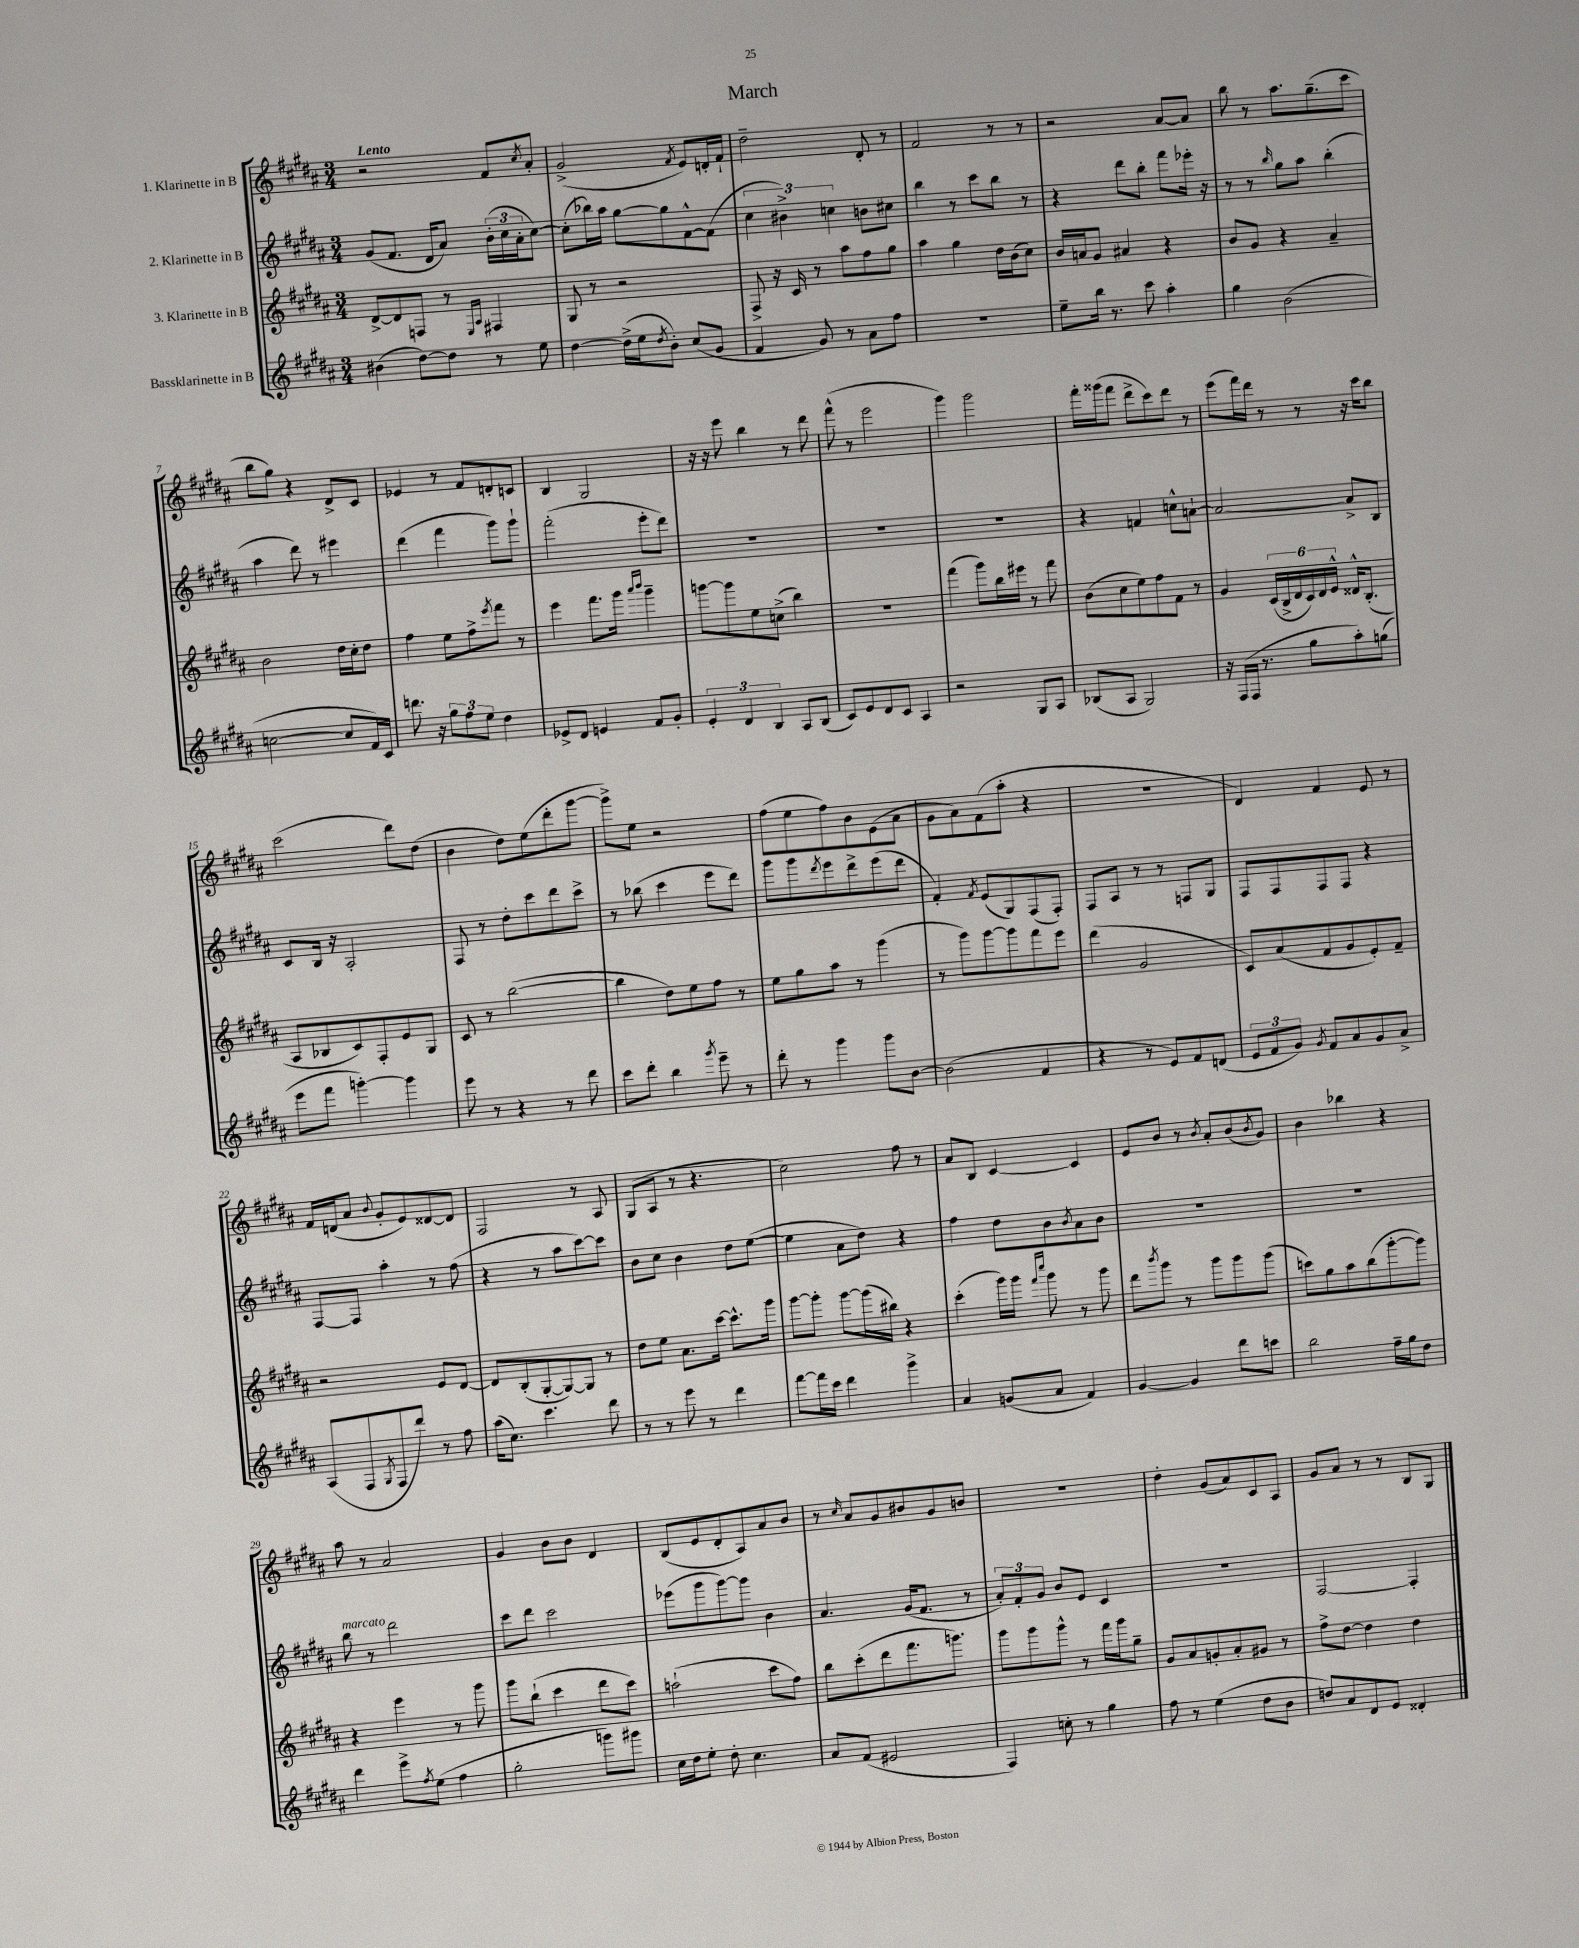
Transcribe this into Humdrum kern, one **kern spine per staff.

**kern	**kern	**kern	**kern
*staff4	*staff3	*staff2	*staff1
*clefG2	*clefG2	*clefG2	*clefG2
*k[f#c#g#d#a#]	*k[f#c#g#d#a#]	*k[f#c#g#d#a#]	*k[f#c#g#d#a#]
*M3/4	*M3/4	*M3/4	*M3/4
(4b#	[8d#^	(8g#	2r
.	8d#]	8.f#	.
[8dd#)	8F	.	.
.	.	16d#	.
8dd#]	8r	8a#)	.
.	16qqE	.	.
.	16qqA#	.	.
8r	4F#	(24b'	8f#
.	.	24cc#	.
.	.	24a#'	.
.	.	.	8qcc#
8ee	.	[8cc#)	8a#'
=	=	=	=
[4dd#	8G#	(8cc#']	(2g#^
.	8r	16bb-)	.
.	.	16aa#	.
(16dd#^]	2r	[8gg#	.
16ee	.	.	.
8qdd#	.	.	.
8b')	.	8gg#]	.
.	.	.	8qf#
(8cc#	.	[8f#^^	8e)
8g#	.	(8f#]	16d'
.	.	.	16f#`
=	=	=	=
4f#	8F#^	6cc#	2dd#~
.	16r	.	.
.	.	6b#^)	.
.	16c#	.	.
8g#)	8r	.	.
.	.	6cc	.
8r	8aa#	.	.
8a#	8ff#	8b	8d#'
8ff#	8gg#	8cc#	8r
=	=	=	=
2.r	4aa#	4bb	2f#
.	4gg#	8r	.
.	.	8ccc#	.
.	16dd#	8bb	8r
.	(16b	.	.
.	8cc#)	8r	8r
=	=	=	=
8ee~	16b	4r	2r
.	16a	.	.
16bb	8g#	.	.
8.r	.	.	.
.	4a#	8ddd#	.
8ccc#	.	8bb'	.
4aa#'	4r	8fff#	[8a#
.	.	16eee-'	8a#]
.	.	16r	.
=	=	=	=
4gg#	8b	8r	8bb
.	8g#	8r	8r
.	.	16qqbb	.
(2b	4r	8gg#	8.aa#
.	.	8aa#	.
.	.	.	(8.gg#~
.	4a#~	(4bb'	.
.	.	.	8ccc#
=	=	=	=
[2cc	2b	4aa#	8bb
.	.	.	8gg#)
.	.	8ddd#)	4r
.	.	8r	.
8cc]	16dd#	4eee#	8d#^
.	16cc#'	.	.
16f#)	8dd#	.	8c#
16c#	.	.	.
=	=	=	=
8.ddd	4ff#	(4ddd#	4e-
16r	.	.	.
12gg#	8ee	4fff#	8r
12ff#	.	.	.
.	8ff#^	.	8f#
12ee	.	.	.
.	8qeee	.	.
4dd#	8fff#	8ggg#)	8d'
.	8r	8ggg#`	8c
=	=	=	=
8e-^	4eee	(2fff#'	4B
8d#	.	.	.
4e	8.fff#	.	2G#
.	16ggg#	.	.
.	16qqaaa#	.	.
.	16qqbbb	.	.
8f#	4ggg#~	8eee'	.
8g#'	.	8ddd#)	.
=	=	=	=
6e'	[8ggg	2.r	16r
.	.	.	16r
.	8ggg]	.	8eee
6d#	.	.	.
.	8ee	.	4bb
6B	.	.	.
.	(8cc^	.	.
8A#	4bb)	.	8r
(8B	.	.	8ddd#
=	=	=	=
8c#)	2.r	2.r	(8fff#^^
8e	.	.	8r
8d#	.	.	2eee
8c#	.	.	.
4A#	.	.	.
=	=	=	=
2r	(4fff#	2.r	4ggg#)
.	8ggg#)	.	2ggg#
.	16bb	.	.
.	16eee#	.	.
8G#	8r	.	.
8A#	8fff#	.	.
=	=	=	=
(8B-	(8b	4r	16fff#'
.	.	.	(16ggg##
8A#	8cc#	.	8fff#
2G#)	8ee)	4f	8ddd#^
.	8ff#	.	8ccc#)
.	8f#	8cc^^	8ddd#
.	8r	[8a`	8r
=	=	=	=
16r	4g#	2a_	(8eee
(16F#	.	.	.
16F#	.	.	16fff#)
8.r	.	.	16ddd#
.	(24c#	.	8r
.	24B^	.	.
.	24d#	.	.
8gg#	24c#)	.	8r
.	24d#	.	.
.	24e^^	.	.
8aa#')	16d##^^	8a^]	16r
.	(8.B'	.	16ccc#
(8gg	.	8B	8bb
=	=	=	=
8eee	8A#	8c#	(2ccc#
8fff#	8B-	16B	.
.	.	16r	.
[4ggg')	8c#)	2A#'	.
.	8F#'	.	.
4ggg]	8e	.	8ddd#)
.	8G#	.	(8dd#
=	=	=	=
8eee	8c#	8F#	4b
8r	8r	8r	.
4r	([2bb	8dd#'	8dd#)
.	.	8ccc#	(8ee
8r	.	8ddd#	8ddd#'
8ddd#	.	8ccc#^	[8ggg#
=	=	=	=
8ccc#	4bb]	8r	8ggg#^])
8ddd#'	.	(8bb-	8ee
4bb	8dd#)	4ccc#	2r
.	8ee	.	.
8qggg#	.	.	.
8eee~	8ff#	8eee	.
8r	8r	8ddd#)	.
=	=	=	=
8ddd#'	8ee	8ggg#	(8ff#
8r	8gg#	8ggg#	8ee
.	.	8qddd#	.
4ggg#	8aa#	8eee	8ff#)
.	8r	8ddd#^	8b
8ggg#	(4ggg#	(8eee	(8e
[8b	.	8ddd#	8a#
=	=	=	=
(2b]	8r	4f#')	8g#
.	8ggg#)	.	8a#)
.	.	8qf#	.
.	[8ggg#	(8e	(8f#
.	8ggg#]	8G#)	8aa#'
4f#	8fff#	(8F#	4r
.	8eee	8F#')	.
=	=	=	=
4r	(4ddd#	8F#	2.r
.	.	8A#	.
8r	2g#	8r	.
8e)	.	8r	.
8f#	.	8F	.
(8d	.	8G#	.
=	=	=	=
12e	8c#)	8F#	4d#)
12f#	.	.	.
.	(8a#	8F#	.
12g#)	.	.	.
8qg#	.	.	.
8f#	8f#	8F#	4f#
8a#	8g#	8F#	.
8g#	8e')	4r	8e
8a#^	8f#~	.	8r
=	=	=	=
(8A#	2r	[8F#	16f#
.	.	.	(16d
8F#	.	8F#]	8a#
8qG#	.	.	8qqb
8F#	.	4aa#'	8g#'
8ddd#)	.	.	8e)
8r	8e	8r	[8d##
8ff#	[8d#	(8ff#	8d##]
=	=	=	=
(16aa#	8d#]	4r	2F#
8.cc#)	.	.	.
.	(8B'	.	.
4.ccc#	[8G#'	8r	.
.	8G#_)	8aa#	.
.	8G#]	[8ccc#)	8r
8ddd#	8r	8ccc#]	8A#
=	=	=	=
8r	8dd#	8b	(8G#
8r	8ee	8cc#	8A#
8eee	8.a#	4b	8r
8r	.	.	4.r
.	[16ccc#	.	.
4ddd#	8.ccc#^^]	8dd#	.
.	.	([8ee	.
.	16ggg#	.	.
=	=	=	=
[8fff#	[8ggg#	4ee]	2cc#)
16fff#]	8ggg#']	.	.
16ccc#	.	.	.
4ddd#	[8ggg#	8a#	.
.	(16ggg#]	8dd#)	.
.	16bb#)	.	.
4ggg#^	4r	4r	8ff#
.	.	.	8r
=	=	=	=
4a#	(4ccc#'	4ff#	8a#
.	.	.	8B
(8g	16ggg#)	8dd#	[4c#
.	16ggg#	.	.
.	16qqfff#	.	.
.	16qqcccc#	.	.
8a#	8ggg#	8b	.
.	.	8qb	.
4f#)	8r	8a#	4c#]
.	8ggg#	8b	.
=	=	=	=
[4g#	8ddd#	2.r	8e
.	8qbbb	.	.
.	8ggg#	.	8b
4g#]	8r	.	8r
.	.	.	8qb
.	8ggg#	.	8a#'
8ddd#	8ggg#	.	(8b
.	.	.	8qb
8ccc	(8ggg#	.	8g#)
=	=	=	=
2bb	8ccc)	2.r	4b
.	8gg#	.	.
.	8aa#	.	4bb-
.	(8bb	.	.
16ff#~	[8ggg#'	.	4r
16gg#	.	.	.
8dd#	8ggg#])	.	.
=	=	=	=
4ddd#	4r	8bb	8aa#
.	.	8r	8r
8eee^	4eee	2ddd#	2a#
8qff#	.	.	.
(8ee	.	.	.
4ff#	8r	.	.
.	8ggg#	.	.
=	=	=	=
2gg#'	8ggg#	8ccc#	4g#
.	(8bb`	8ddd#	.
.	4ccc#	2ccc#	8b
.	.	.	8b
8ggg)	8ddd#	.	4d#
8ggg#	8ccc#)	.	.
=	=	=	=
16cc#	(2aa`	(8eee-	(8B
16dd#	.	.	.
8ee'	.	8ggg#	8e
8dd#'	.	[8ggg#)	8d#'
4.cc#	.	8ggg#]	8A#)
.	8ccc#	4b	8a#
.	8ff#)	.	8b
=	=	=	=
8a#	8bb	4.a#	8r
.	.	.	16qqcc#
(8f#	(8ccc#'	.	8a#
2e#	8ddd#	.	8g#
.	8.fff#	(16g#	8b#
.	.	8.f#	.
.	.	.	8g#
.	8.ggg)	.	.
.	.	8r	8b
=	=	=	=
4F#)	8ggg#	12a#')	2.r
.	.	12f#'	.
.	8ggg#	.	.
.	.	12g#	.
8cc'	8ggg#^^	8b	.
8r	8r	8e	.
4gg#	16fff#	4c#	.
.	16ggg#	.	.
.	8gg#~	.	.
=	=	=	=
8ff#	8g#	2.r	4dd#'
8r	8a#	.	.
(4ee	8g'	.	(8g#
.	8a#'	.	8a#)
8dd#	8g#	.	8c#
8b	8r	.	8A#
=	=	=	=
8dd)	8ff#^	[2F#	8g#
8a#	[8dd#	.	8a#
8d#	4dd#]	.	8r
8e	.	.	8r
4d##'	4dd#	4F#']	8B
.	.	.	8G#
==	==	==	==
*-	*-	*-	*-
